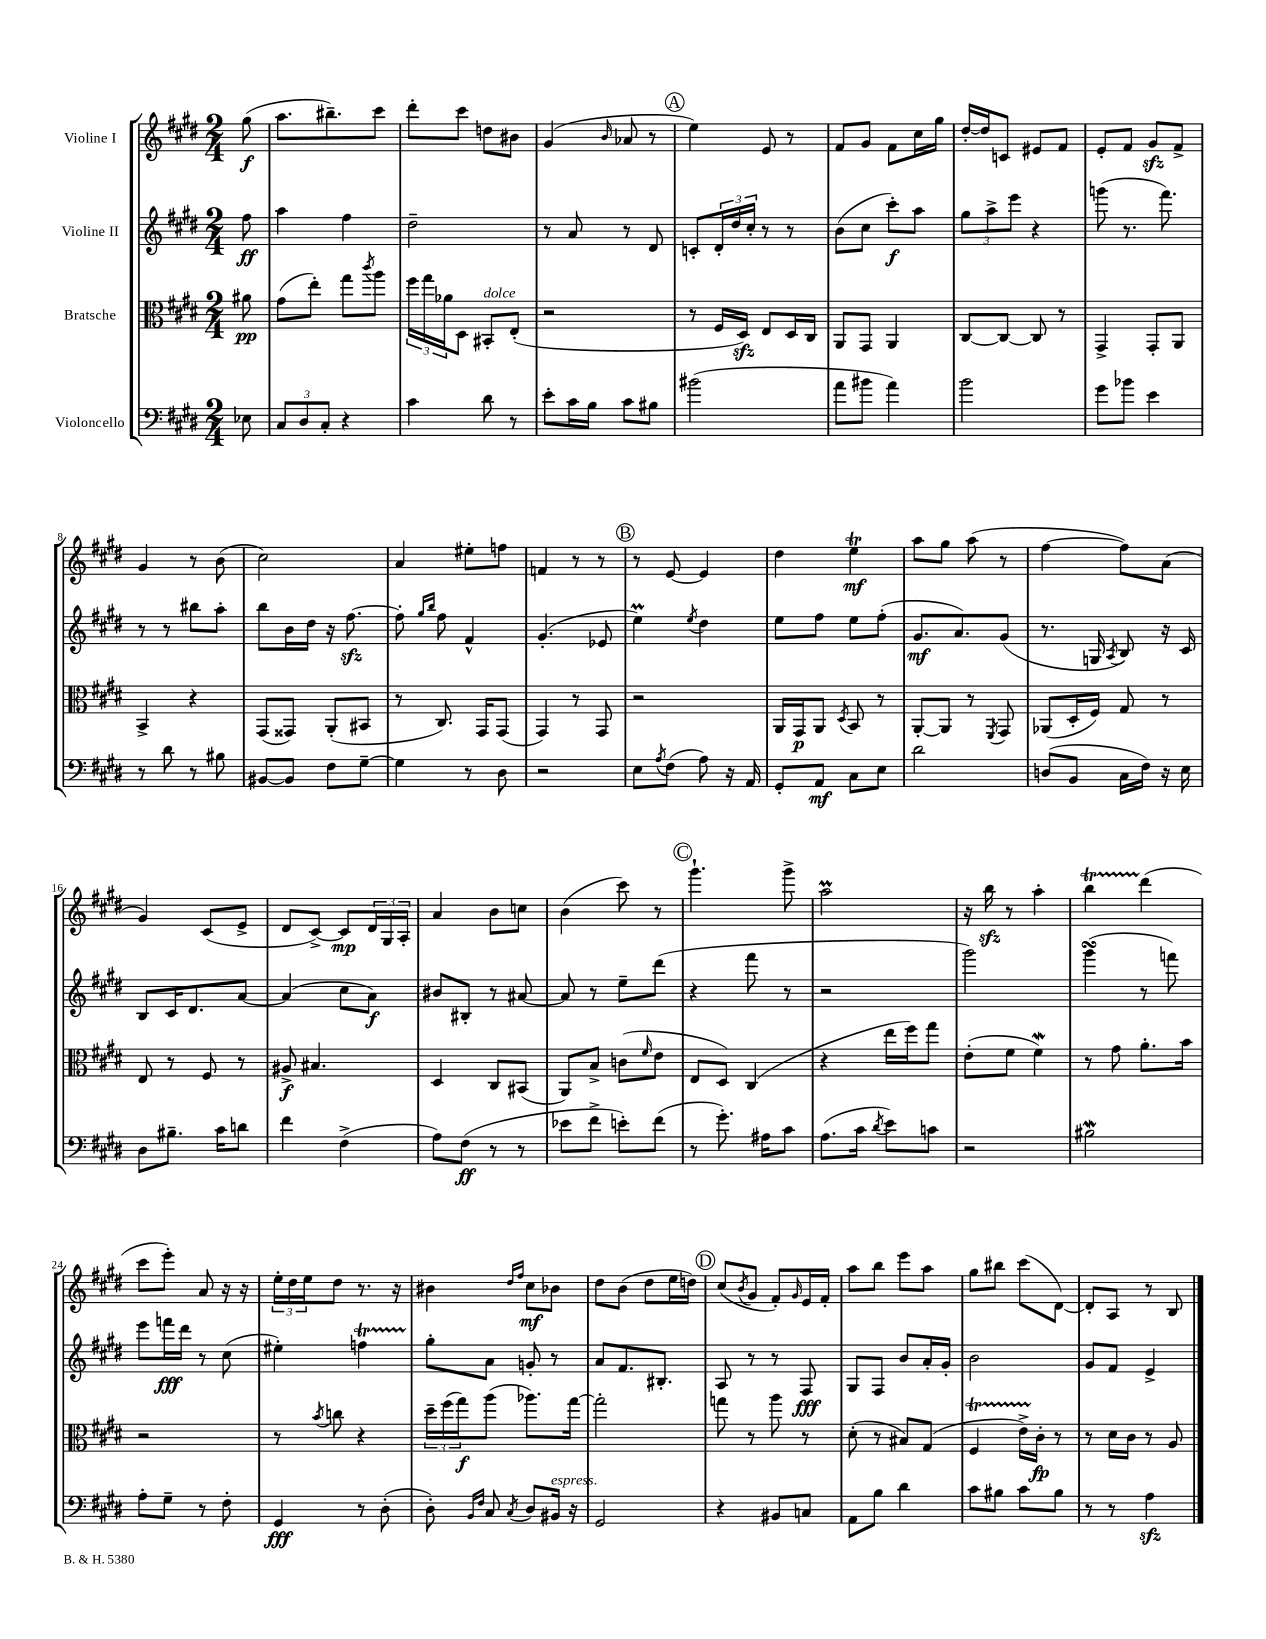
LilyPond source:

<<
\new StaffGroup <<
\new Staff = "s0" \with { instrumentName = "Violine I" } {
    \clef treble \key e \major \numericTimeSignature \time 2/4 \partial 8
    gis''8\f( |
    a''8. bis''8.--) cis'''8 |
    dis'''8-. cis'''8 d''8 bis'8 |
    gis'4( \grace { b'16 } aes'8 r8 |
    \mark \markup { \circle "A" } e''4) e'8 r8 |
    fis'8 gis'8 fis'8 cis''16 gis''16 |
    dis''16~-. dis''16 c'8 eis'8 fis'8 |
    e'8-. fis'8 gis'8\sfz fis'8-> |
    gis'4 r8 b'8( |
    cis''2) |
    a'4 eis''8-. f''8 |
    f'4 r8 r8 |
    \mark \markup { \circle "B" } r8 e'8~ e'4 |
    dis''4 e''4\trill\mf |
    a''8 gis''8 a''8( r8 |
    fis''4~ fis''8) a'8( |
    gis'4) cis'8( e'8-> |
    dis'8 cis'8~->) cis'8\mp \tuplet 3/2 { dis'16 gis16 a16-. } |
    a'4 b'8 c''8 |
    b'4( cis'''8) r8 |
    \mark \markup { \circle "C" } gis'''4.-! gis'''8-> |
    a''2\prall |
    r16 b''16\sfz r8 a''4-. |
    b''4\startTrillSpan dis'''4\stopTrillSpan( |
    cis'''8 e'''8-.) a'8 r16 r16 |
    \tuplet 3/2 { e''16-. dis''16 e''16 } dis''8 r8. r16 |
    bis'4 \grace { dis''16 fis''16 } cis''8\mf bes'8 |
    dis''8 b'8( dis''8 e''16 d''16) |
    \mark \markup { \circle "D" } cis''8( \acciaccatura { b'8 } gis'8 fis'8-.) \grace { gis'16 } e'16 fis'16-. |
    a''8 b''8 e'''8 a''8 |
    gis''8 bis''8 cis'''8( dis'8~) |
    dis'8-. a8 r8 b8 \bar "|." |
}
\new Staff = "s1" \with { instrumentName = "Violine II" } {
    \clef treble \key e \major \numericTimeSignature \time 2/4 \partial 8
    fis''8\ff |
    a''4 fis''4 |
    dis''2-- |
    r8 a'8 r8 dis'8 |
    \mark \markup { \circle "A" } c'8-. \tuplet 3/2 { dis'16-. dis''16 cis''16-. } r8 r8 |
    b'8( cis''8 cis'''8-.\f) a''8 |
    \tuplet 3/2 { gis''8 a''8-> e'''8 } r4 |
    g'''8( r8. fis'''8.) |
    r8 r8 bis''8 a''8-. |
    b''8 b'16 dis''16 r16 fis''8.~\sfz |
    fis''8-. \grace { gis''16 b''16 } fis''8 fis'4-^ |
    gis'4.-.( ees'8 |
    \mark \markup { \circle "B" } e''4\prall) \acciaccatura { e''8 } dis''4 |
    e''8 fis''8 e''8 fis''8-.( |
    gis'8.\mf a'8.) gis'8( |
    r8. g16 \acciaccatura { a8 } b8) r16 cis'16 |
    b8 cis'16 dis'8. a'8~ |
    a'4( cis''8 a'8\f) |
    bis'8 bis8-. r8 ais'8~ |
    ais'8 r8 e''8-- dis'''8( |
    \mark \markup { \circle "C" } r4 fis'''8 r8 |
    r2 |
    gis'''2) |
    gis'''4\turn( r8 f'''8) |
    e'''8 f'''16\fff dis'''16 r8 cis''8( |
    eis''4-.) f''4\startTrillSpan |
    gis''8-.\stopTrillSpan a'8 g'8-. r8 |
    a'8 fis'8. bis8.-. |
    \mark \markup { \circle "D" } a8 r8 r8 fis8\fff |
    gis8 fis8 b'8 a'16-. gis'16-. |
    b'2 |
    gis'8 fis'8 e'4-> \bar "|." |
}
\new Staff = "s2" \with { instrumentName = "Bratsche" } {
    \clef alto \key e \major \numericTimeSignature \time 2/4 \partial 8
    ais'8\pp |
    gis'8( e''8-.) gis''8 \acciaccatura { cis'''8 } a''8 |
    \tuplet 3/2 { fis''16 gis''16 aes'16 } dis8 bis,8-.^\markup { \italic "dolce" } e8-.( |
    r2 |
    \mark \markup { \circle "A" } r8 fis16 dis16\sfz) e8 dis16 cis16 |
    a,8 gis,8 a,4 |
    cis8~ cis8~ cis8 r8 |
    gis,4-> gis,8-. a,8 |
    b,4-> r4 |
    gis,8( gisis,8) a,8-.( bis,8 |
    r8 cis8.) gis,16 gis,8( |
    gis,4) r8 gis,8 |
    \mark \markup { \circle "B" } r2 |
    a,16 gis,16\p a,8 \acciaccatura { dis8 } b,8 r8 |
    a,8~-. a,8 r8 \acciaccatura { fis,8 } gis,8 |
    aes,8( dis16-. fis16) gis8 r8 |
    e8 r8 fis8 r8 |
    ais8->\f bis4. |
    dis4 cis8 bis,8( |
    a,8) b8-> c'8( \grace { fis'16 } e'8 |
    \mark \markup { \circle "C" } e8 dis8) cis4( |
    r4 e''16 fis''16) gis''8 |
    e'8-.( fis'8 fis'4\mordent) |
    r8 gis'8 a'8.-. b'16 |
    r2 |
    r8 \acciaccatura { b'8 } c''8 r4 |
    \tuplet 3/2 { dis''16-- fis''16( gis''16\f) } a''8( aes''8.) gis''16~ |
    gis''2-. |
    \mark \markup { \circle "D" } g''8 r8 a''8 r8 |
    dis'8-.( r8 bis8) gis8( |
    fis4\startTrillSpan e'16->) cis'16-.\stopTrillSpan\fp r8 |
    r8 dis'16 cis'16 r8 a8 \bar "|." |
}
\new Staff = "s3" \with { instrumentName = "Violoncello" } {
    \clef bass \key e \major \numericTimeSignature \time 2/4 \partial 8
    ees8 |
    \tuplet 3/2 { cis8 dis8 cis8-. } r4 |
    cis'4 dis'8 r8 |
    e'8-. cis'16 b16 cis'8 bis8 |
    \mark \markup { \circle "A" } bis'2( |
    a'8 bis'8 a'4) |
    b'2 |
    gis'8 bes'8 e'4 |
    r8 dis'8 r8 bis8 |
    bis,8~ bis,8 fis8 gis8~-- |
    gis4 r8 dis8 |
    r2 |
    \mark \markup { \circle "B" } e8 \acciaccatura { a8 } fis8( a8) r16 a,16 |
    gis,8-. a,8\mf cis8 e8 |
    dis'2 |
    d8( b,8 cis16 fis16) r16 e16 |
    dis8 bis8.-- cis'16 d'8 |
    fis'4 fis4->( |
    a8) fis8\ff( r8 r8 |
    ees'8 fis'8-> e'8-.) fis'8( |
    \mark \markup { \circle "C" } r8 gis'8.-.) ais16 cis'8 |
    a8.( cis'16 \acciaccatura { dis'8 } e'8) c'8 |
    r2 |
    bis2\mordent |
    a8-. gis8-- r8 fis8-. |
    gis,4\fff r8 dis8-.( |
    dis8-.) \grace { b,16 fis16 } cis8 \acciaccatura { cis8 } dis8 bis,16^\markup { \italic "espress." } r16 |
    gis,2 |
    \mark \markup { \circle "D" } r4 bis,8 c8 |
    a,8 b8 dis'4 |
    cis'8 bis8 cis'8 bis8 |
    r8 r8 a4\sfz \bar "|." |
}
>>
>>
